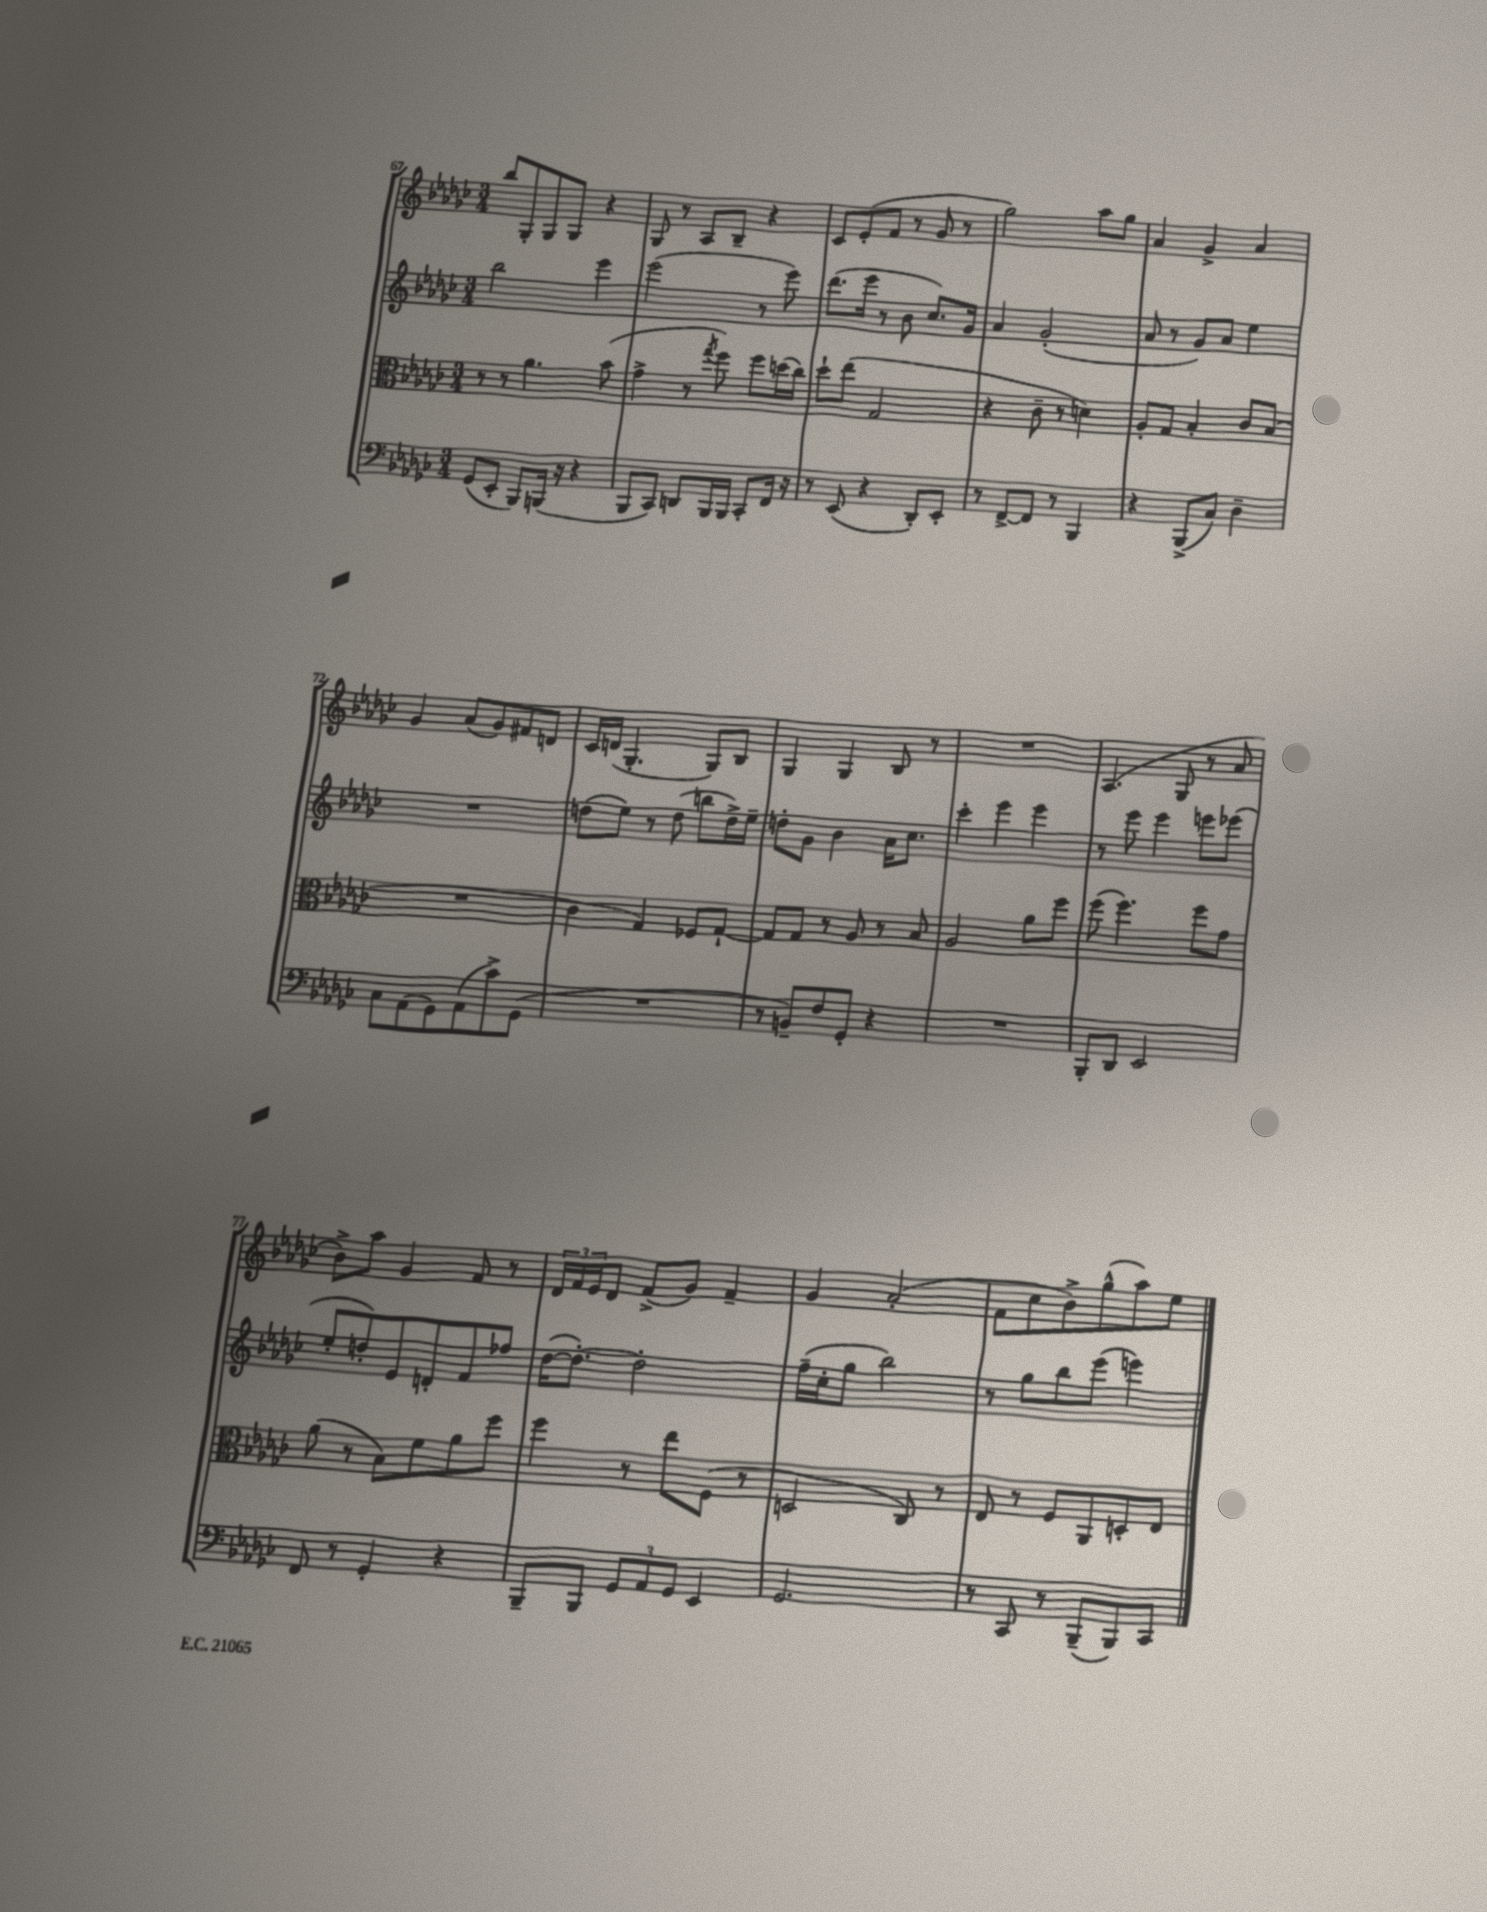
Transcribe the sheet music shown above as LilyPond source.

<<
\new StaffGroup <<
\new Staff = "s0" {
    \clef treble \key ges \major \numericTimeSignature \time 3/4
    bes''8 ges8-. ges8 ges8 r4 |
    ges8 r8 aes8 bes8-- r4 |
    ces'8 ees'8-.( f'8 r8 ges'8 r8 |
    ges''2) aes''8 ges''8 |
    aes'4 ges'4-> aes'4 |
    ges'4 aes'8( ges'8) fis'8 d'8 |
    ces'16 d'16( ges4.-. ges8) bes8 |
    ges4 ges4 bes8 r8 |
    R2. |
    aes4.( ges8 r8 aes'8 |
    bes'8->) aes''8 ges'4 f'8 r8 |
    \tuplet 3/2 { des'16 f'16 ees'16 } des'8 f'8->( ges'8) f'4-- |
    ges'4 aes'2-.( |
    f'8 ces''8 bes'8->) ges''8-^( aes''8) ees''8 \bar "|." |
}
\new Staff = "s1" {
    \clef treble \key ges \major \numericTimeSignature \time 3/4
    bes''2 ees'''4 |
    ees'''2( r8 ees'''8) |
    des'''8.( ees'''16 r8 bes'8 ces''8.) ges'16 |
    aes'4 ges'2-.( |
    aes'8 r8 ges'8) aes'8 ees''4 |
    R2. |
    d''8( ees''8) r8 d''8( b''8 d''16->) ees''16-- |
    d''8-. ges'8 bes'4 aes'16 ces''8. |
    ces'''4-. ees'''4 ees'''4 |
    r8 ees'''8 ees'''4 e'''8 ees'''8( |
    ees''8-. d''8-.) ees'8 d'8-. f'8 fes''8 |
    des''16~( des''8.~-.) des''2-. |
    f''16--( ces''16-. ges''8 bes''2) |
    r8 ges''8 bes''8 ees'''8( e'''4) \bar "|." |
}
\new Staff = "s2" {
    \clef alto \key ges \major \numericTimeSignature \time 3/4
    r8 r8 aes'4. bes'8( |
    ges'4-> r8 \acciaccatura { ges''8 } f''8) f''8 d''16( ces''16) |
    des''8-! ees''8( ges2 |
    r4 ces'8-- r8 d'4) |
    aes8-. ges8 bes4-. ces'8 bes8( |
    R2. |
    ces'4 ges4) fes8 ges8~-! |
    ges8 ges8 r8 aes8 r8 bes8 |
    aes2 aes'8 f''8 |
    f''8( f''4.) f''8 ges'8 |
    aes'8( r8 bes8) f'8 aes'8 f''8 |
    f''4 r8 ees''8 f8( r8 |
    d2 ces8) r8 |
    ees8 r8 f8 aes,8 d8-. ees8 \bar "|." |
}
\new Staff = "s3" {
    \clef bass \key ges \major \numericTimeSignature \time 3/4
    ges,8( ees,8-. bes,,8) b,,16( r16 r4 |
    bes,,8 ces,8) d,8 bes,,16 bes,,16 ces,8-. f,16 r16 |
    r8 ees,8( r4 des,8-.) ees,8-. |
    r8 f,8~-> f,8 r8 bes,,4 |
    r4 bes,,8->( ces8) des4-- |
    ces8 aes,8( ges,8) aes,8( ces'8->) ges,8( |
    R2. |
    r8 b,8--) f8 ges,8-. r4 |
    R2. |
    bes,,8-. des,8 ees,2 |
    f,8 r8 ges,4-. r4 |
    bes,,8-- bes,,8 \tuplet 3/2 { ges,8 aes,8 ges,8 } ees,4 |
    ges,2. |
    r8 ces,8 r8 bes,,8--( bes,,8) ces,8 \bar "|." |
}
>>
>>
\layout { \context { \Score currentBarNumber = #67 } }
